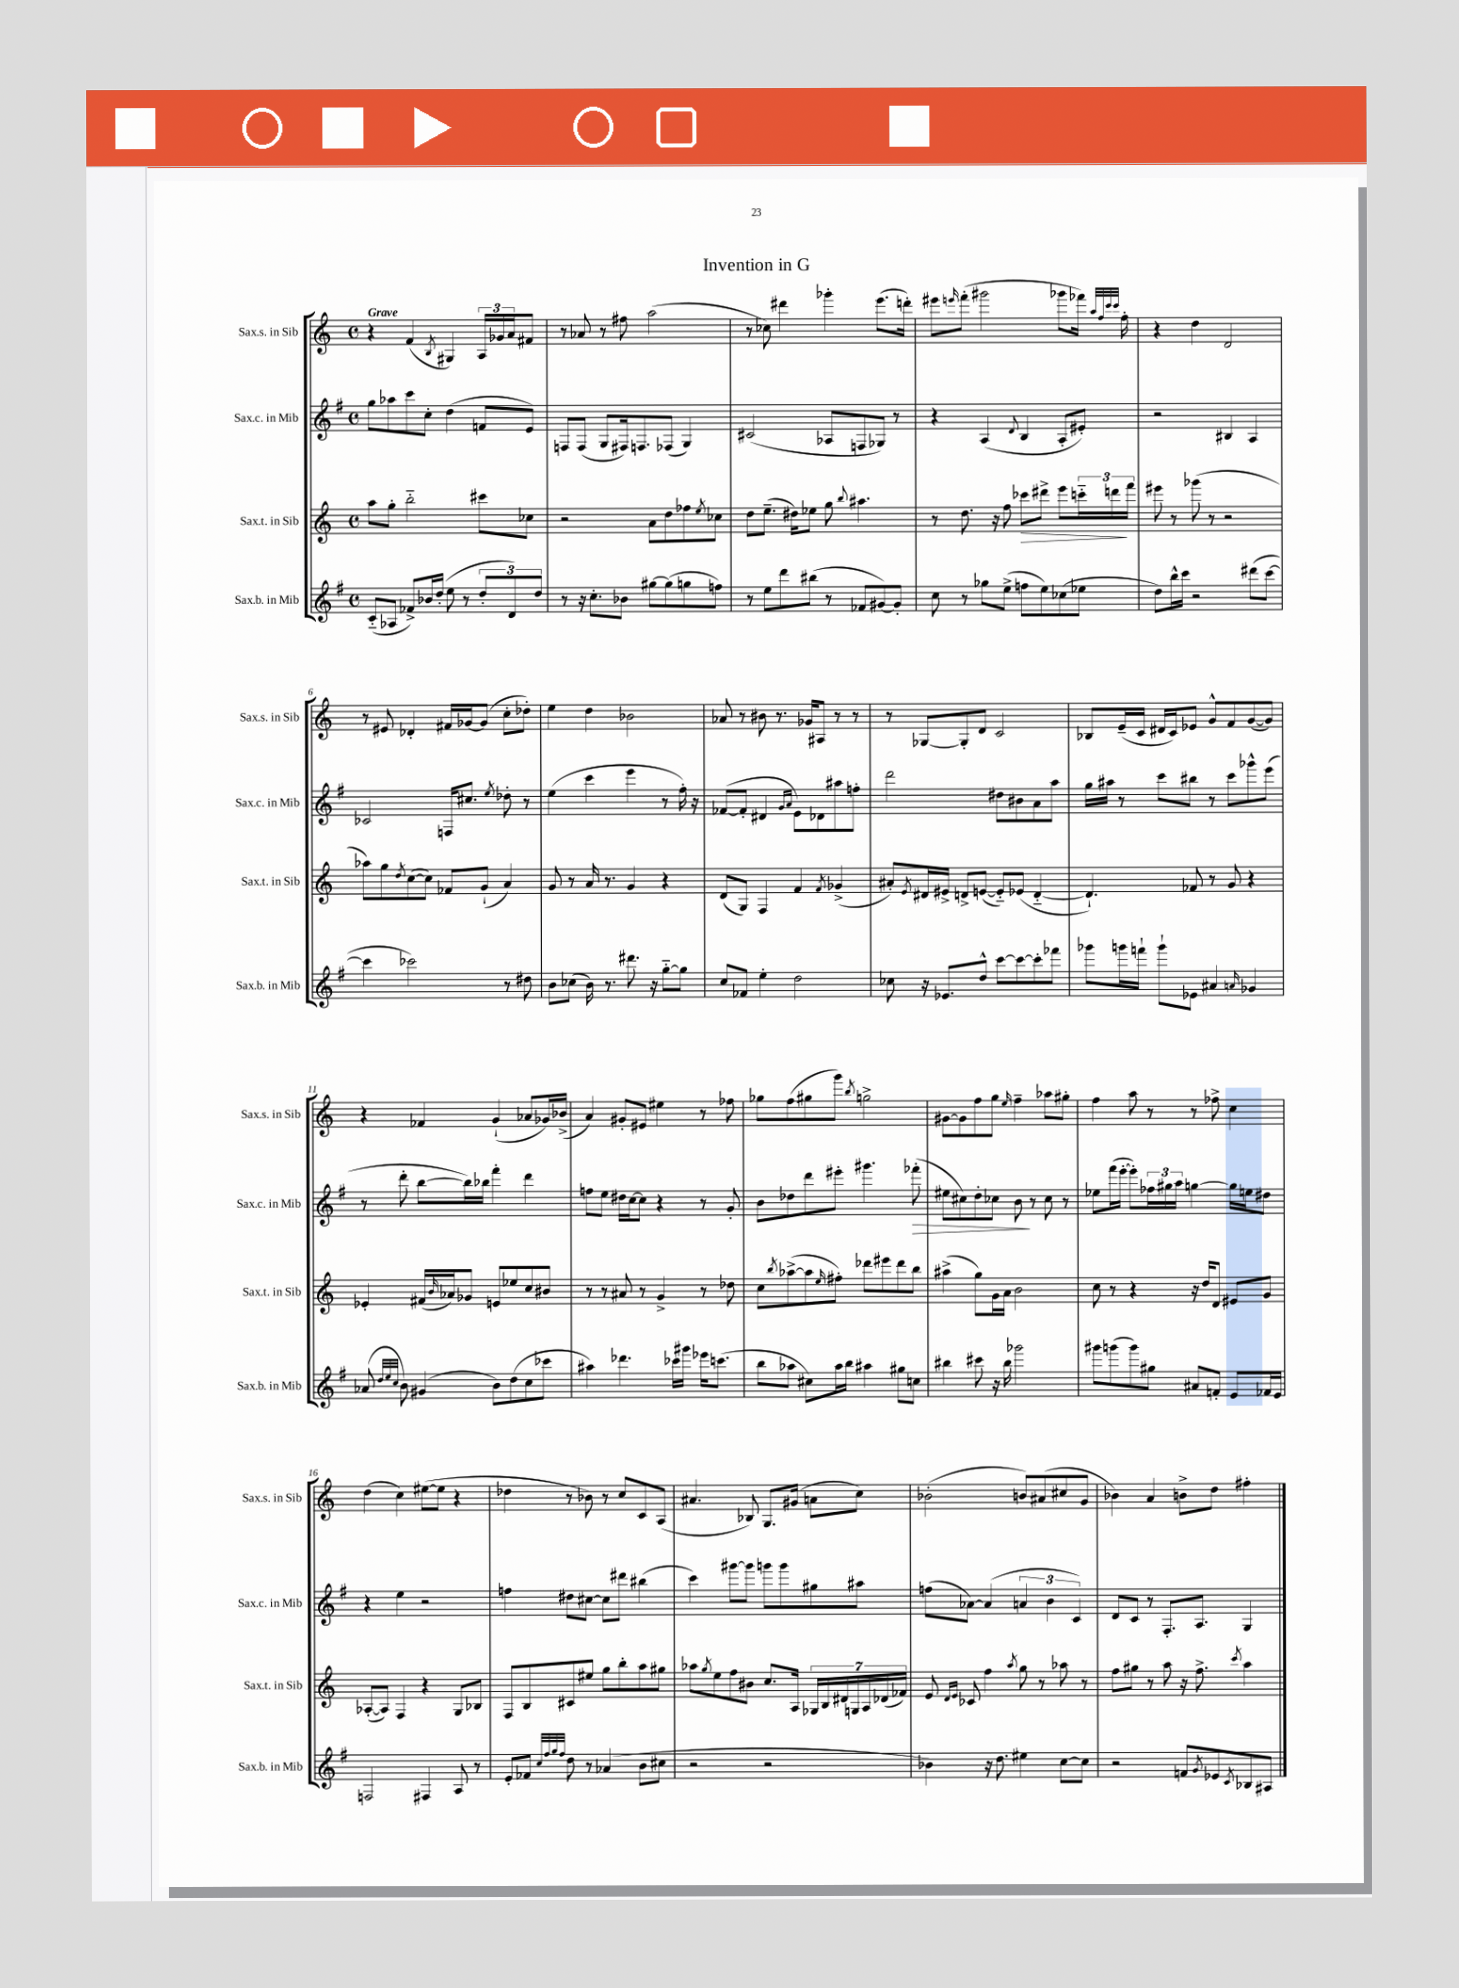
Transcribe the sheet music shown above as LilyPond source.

\header { title = "Invention in G" }
<<
\new StaffGroup <<
\new Staff = "s0" \with { instrumentName = "Sax.s. in Sib" shortInstrumentName = "Sax.s. in Sib" } {
    \clef treble \key c \major \defaultTimeSignature \time 4/4 \tempo "Grave"
    r4 f'4( \acciaccatura { b8 } gis4) \tuplet 3/2 { a16 ges'16 a'16 } fis'8 |
    r8 aes'8 r8 fis''8 a''2( |
    r8 ces''8) dis'''4 ges'''4-. e'''8.( d'''16-.) |
    eis'''8 \grace { e'''16 } f'''8-.( gis'''2 ges'''8 fes'''16) \grace { a''32 f''32 c'''32 c'''32 } f''16-. |
    r4 d''4 d'2 |
    r8 eis'8 des'4-. fis'16 ges'16~ ges'8( c''8-. des''8-.) |
    e''4 d''4 bes'2 |
    aes'8 r8 bis'8 r8. ges'16 ais8 r8 r8 |
    r8 ges8~ ges8-. d'8 c'2 |
    bes8 e'16--( c'16 dis'16 c'16) ees'8 g'8-^ f'8 g'8~( g'8) |
    r4 fes'4 g'4-!( aes'8 ges'16) bes'16->( |
    a'4) gis'8-. eis'8 eis''4 r8 fes''8 |
    ges''8 f''8( gis''8 g'''8) \acciaccatura { b''8 } g''2-> |
    gis'8~ gis'8 f''8 g''8 \grace { e''16 } f''4-- aes''8 gis''8-. |
    f''4 a''8 r8 r8 fes''8-> c''4 |
    d''4( c''4) eis''8~( eis''8 r4 |
    des''4 r8 bes'8) r8 c''8 c'8 a8( |
    ais'4. bes8) g8. gis'16( a'8 c''8) |
    bes'2-.( b'8) ais'8( cis''8 g'8 |
    bes'4) a'4 b'8-> d''8 fis''4-. \bar "|." |
}
\new Staff = "s1" \with { instrumentName = "Sax.c. in Mib" shortInstrumentName = "Sax.c. in Mib" } {
    \clef treble \key g \major \defaultTimeSignature \time 4/4
    g''8 aes''8 c'''8 c''8-. d''4( f'8 e'8) |
    f8 f8( g8 fis16) f8. fes8( g4) |
    cis'2( aes8 f8 ges8) r8 |
    r4 a4( \appoggiatura { d'8 } b4 a8-. eis'8-.) |
    r2 bis4 a4 |
    ces'2 f16 cis''8. \acciaccatura { e''8 } des''8-. r8 |
    e''4( c'''4 e'''4 r8 fis''16-.) r16 |
    fes'8~( fes'8-. dis'4 \grace { g'16 a'16 } e'8) des'8 ais''8 f''8-. |
    d'''2 dis''8 bis'8 a'8 a''8 |
    g''16 ais''16 r8 c'''8 bis''8 r8 c'''8 ges'''8-^ e'''8( |
    r8 d'''8-. b''8~ b''16) bes''16 fis'''4-. d'''4 |
    f''8 e''8 dis''16 c''16~ c''8 r4 r8 g'8-. |
    b'8 des''8 d'''8 eis'''8-. gis'''4. fes'''8-.\>( |
    eis''8 cis''8) d''8-. ces''8 b'8\! r8 ces''8 r8 |
    ees''8 fis'''16( e'''16~-. e'''8-.) \tuplet 3/2 { fes''16 gis''16 a''16 } g''4~ g''16 e''16 dis''8 |
    r4 e''4 r2 |
    f''4 dis''8 cis''8~ cis''8 dis'''8 bis''4( |
    c'''4) gis'''8~ gis'''8 g'''8 g'''8 gis''8 ais''8 |
    f''8( aes'8~) aes'4( \tuplet 3/2 { a'4 b'4 c'4) } |
    d'8 c'8 r8 fis8.-. a8. g4 \bar "|." |
}
\new Staff = "s2" \with { instrumentName = "Sax.t. in Sib" shortInstrumentName = "Sax.t. in Sib" } {
    \clef treble \key c \major \defaultTimeSignature \time 4/4
    a''8 g''8-. b''2-_ cis'''8 ces''8 |
    r2 a'8 d''8 fes''8 \acciaccatura { e''8 } ces''8 |
    d''8 e''8.--( dis''16) ees''8 g''8 \appoggiatura { b''8 } ais''4. |
    r8 d''8. r16 f''8 ces'''8\> dis'''8-> e'''8 \tuplet 3/2 { c'''16-_ d'''16\! f'''16 } |
    eis'''8 r8 ges'''8( r8 r2 |
    aes''8) g''8 \acciaccatura { d''8 } c''8~( c''8) fes'8 g'8-!( a'4) |
    g'8 r8 a'16 r8. g'4 r4 |
    d'8( g8) f4 f'4 \acciaccatura { f'8 } ges'4->( |
    ais'8-.) \acciaccatura { e'8 } dis'16 eis'16-> d'8-> e'8~( e'8-_) ees'8( d'4~-_ |
    d'4.-!) fes'8 r8 g'8 r4 |
    ees'4-. fis'16( \grace { b'16 } aes'16) ges'8 e'8 ees''8 c''8 bis'8 |
    r8 r8 ais'8 r8 g'4-> r8 des''8 |
    c''8 \acciaccatura { b''8 } aes''8~->( aes''8 \grace { e''16 } fis''8-.) des'''8 eis'''8 des'''8 b''8 |
    ais''4->( g''8) g'16 a'16 b'2 |
    c''8 r8 r4 r16 d''16 d'8 eis'8 g'8 |
    aes8~-.( aes8) f4 r4 g8 bes8 |
    f8 b8 cis'8 eis''8 g''8 b''8-. a''8 gis''8 |
    aes''8 \acciaccatura { g''8 } e''8 f''8 bis'8 c''8. a16 \tuplet 7/4 { ges16 b16 dis'16 g16 a16 des'16( fes'16) } |
    e'8 \grace { d'16 e'16 } ces'8 f''4 \acciaccatura { a''8 } g''8 r8 aes''8 r8 |
    f''8 gis''8 r8 a''8 r16 f''8.-> \acciaccatura { c'''8 } a''4 \bar "|." |
}
\new Staff = "s3" \with { instrumentName = "Sax.b. in Mib" shortInstrumentName = "Sax.b. in Mib" } {
    \clef treble \key g \major \defaultTimeSignature \time 4/4
    c'8-_( aes8 fes'8->) bes'16 d''16-.( e''8 r8 \tuplet 3/2 { d''8-. d'8) d''8 } |
    r8 r16 c''8.-. bes'8 gis''8~ gis''8( g''8 f''8) |
    r8 e''8 d'''8 bis''8( r8 fes'8 gis'8~) gis'8-. |
    c''8 r8 ges''8 e''8->( f''8 e''8) ces''8( ees''8 |
    d''8) b''16-^ c'''16 r2 dis'''8( c'''8~ |
    c'''4 ces'''2) r8 dis''8 |
    b'8 ces''8( b'16) r8. dis'''8. r16 g''8~-_ g''8 |
    c''8 fes'8 e''4-. d''2 |
    ces''8 r16 ees'8. d''8-^ c'''8~ c'''8~ c'''8-. fes'''8 |
    ges'''8 g'''16 f'''16-! g'''8-! ees'8 ais'4 \grace { a'16 } ges'4 |
    aes'8( \grace { d''32 e''32 c''32 } b'8) gis'4( b'8) d''8( c''8 ces'''8 |
    ais''4) des'''4. ces'''16 gis'''16 ees'''16 c'''8.( |
    b''8 aes''8 cis''8) aes''16 b''16 ais''4 gis''8 c''8 |
    bis''4 cis'''8 r16 bis''16 ges'''2 |
    gis'''8 g'''8( g'''8) gis''8 ais'8 f'8-. e'8 fes'16 e'16 |
    f2 fis4 a8 r8 |
    e'8-. fes'8 \grace { c''32 fis''32 g''32 fis''32 } d''8 r8 aes'4( b'8 cis''8 |
    r2 r2 |
    bes'4) r16 d''8. eis''4 c''8~ c''8 |
    r2 f'8 \acciaccatura { g'8 } ees'8 \acciaccatura { c'8 } bes8 ais8 \bar "|." |
}
>>
>>
